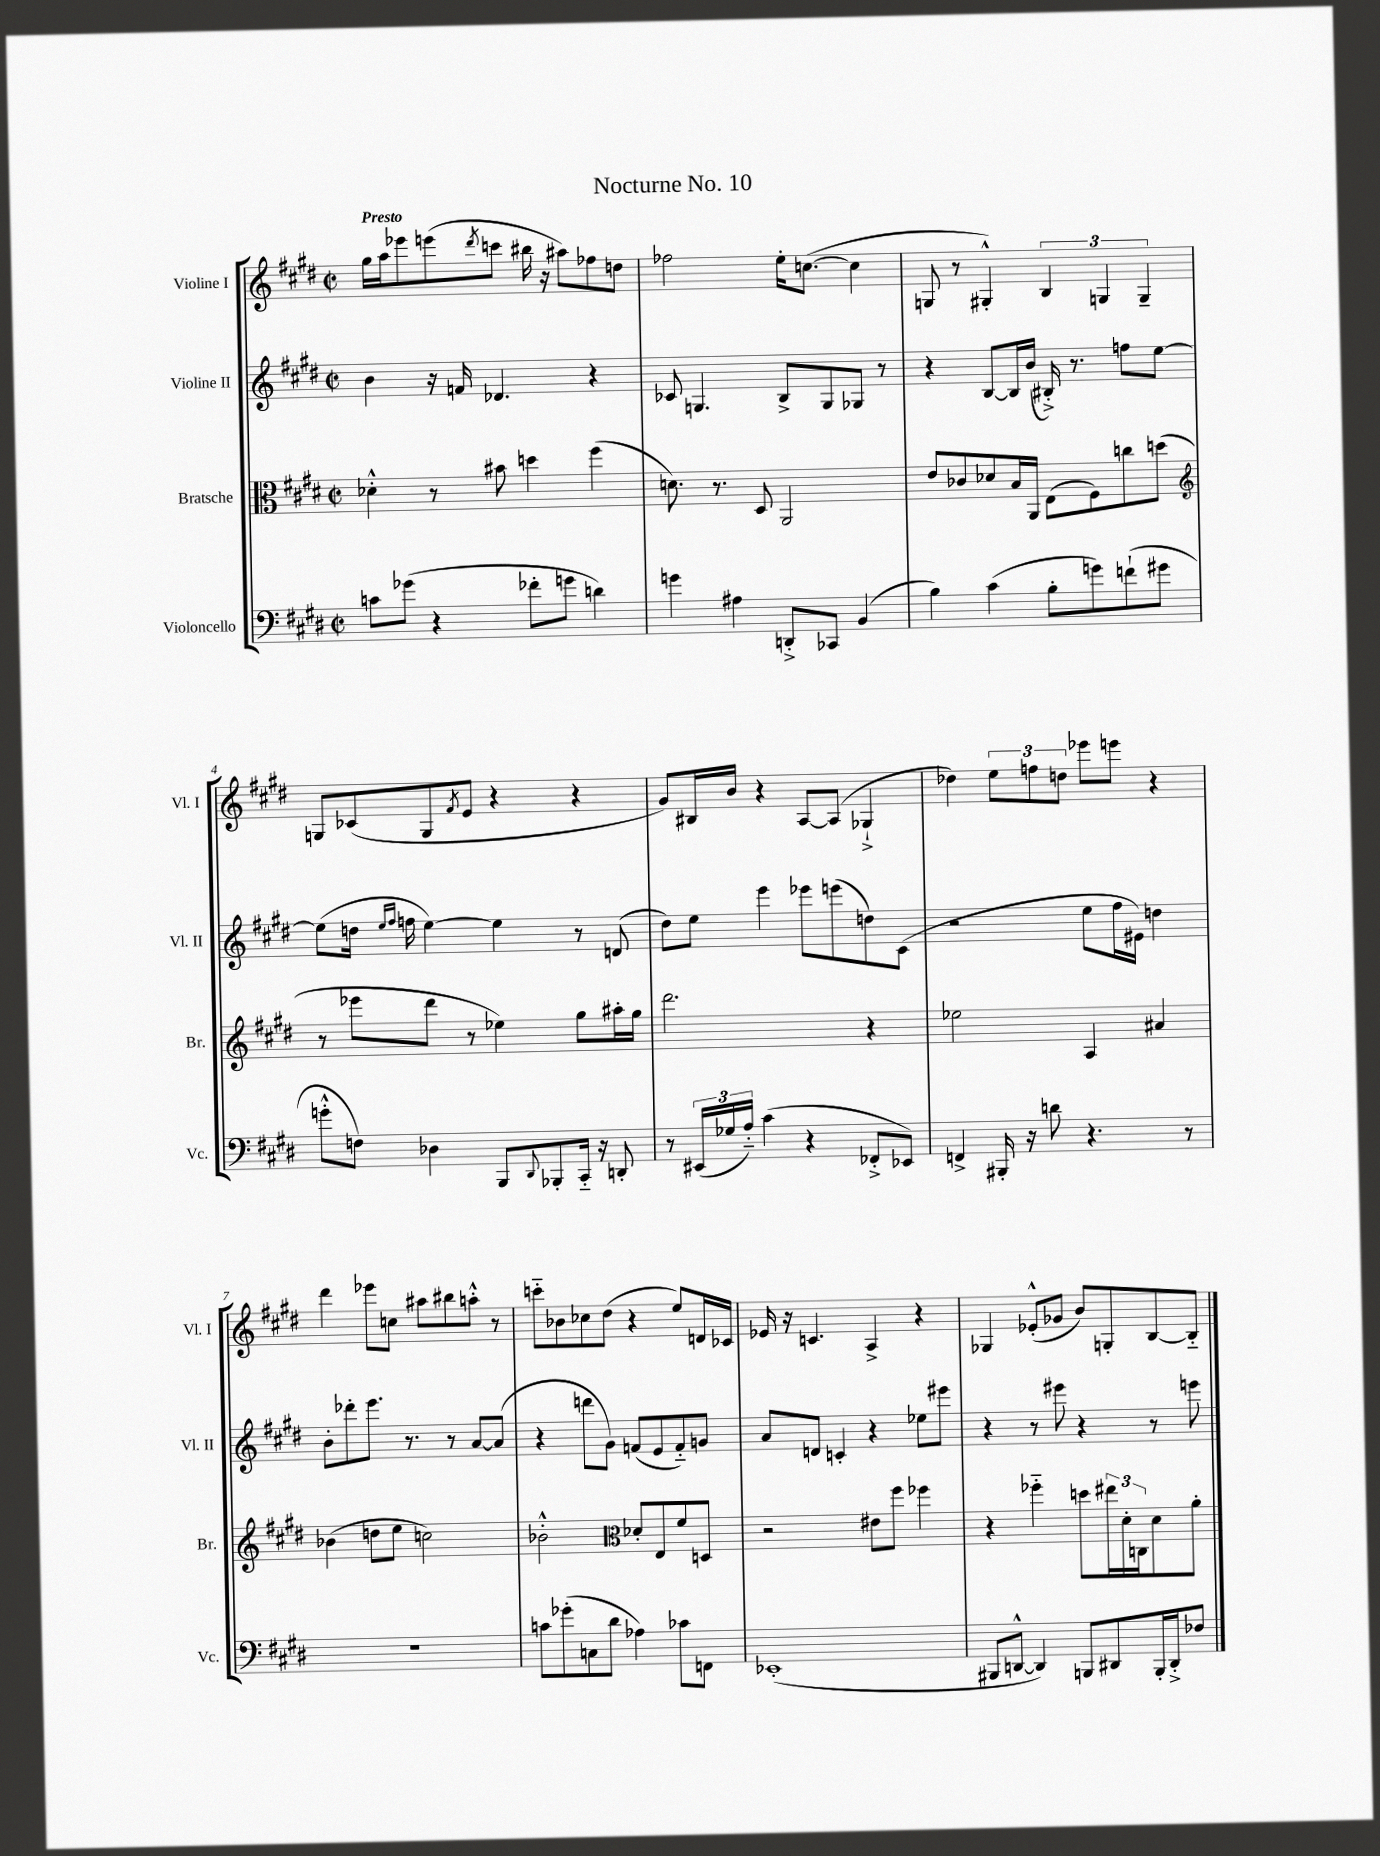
\header { title = "Nocturne No. 10" }
<<
\new StaffGroup <<
\new Staff = "s0" \with { instrumentName = "Violine I" shortInstrumentName = "Vl. I" } {
    \clef treble \key e \major \defaultTimeSignature \time 2/2 \tempo "Presto"
    gis''16 a''16 ees'''8 e'''8( \acciaccatura { dis'''8 } c'''8 bis''16 r16 ais''8) fes''8 d''8 |
    fes''2 e''16-. c''8.~( c''4 |
    g8 r8 gis4-.-^) \tuplet 3/2 { b4 g4 g4-- } |
    g8 ces'8( g8 \acciaccatura { fis'8 } e'8 r4 r4 |
    gis'8) bis16 b'16 r4 a8~ a8( ges4-!-> |
    des''4) \tuplet 3/2 { e''8 f''8 d''8 } ees'''8 e'''8 r4 |
    dis'''4 ees'''8 c''8 ais''8 bis''8 a''8-.-^ r8 |
    c'''8-_ bes'8 ces''8 dis''8( r4 e''8) d'16 ces'16 |
    ees'16 r16 c'4. a4-> r4 |
    ges4 ees'8-.-^( ges'8 b'8) g8-. b8~ b8-_ \bar "|." |
}
\new Staff = "s1" \with { instrumentName = "Violine II" shortInstrumentName = "Vl. II" } {
    \clef treble \key e \major \defaultTimeSignature \time 2/2
    b'4 r16 f'16 des'4. r4 |
    ces'8 g4. b8-> g8 ges8 r8 |
    r4 b8~ b16 b'16( bis16-.->) r8. f''8 e''8~ |
    e''8( d''16 \grace { e''16 fis''16 } f''16 e''4~) e''4 r8 d'8( |
    dis''8) e''8 e'''4 ees'''8 e'''8( d''8) cis'8( |
    r2 e''8 fis''16 eis'16) d''4 |
    b'8-. des'''8-. e'''8. r8. r8 a'8~ a'8( |
    r4 d'''8 gis'8) f'8( e'8 f'8-_) g'8 |
    a'8 d'8 c'4-. r4 ees''8 eis'''8 |
    r4 r8 eis'''8 r4 r8 e'''8 \bar "|." |
}
\new Staff = "s2" \with { instrumentName = "Bratsche" shortInstrumentName = "Br." } {
    \clef alto \key e \major \defaultTimeSignature \time 2/2
    des'4-.-^ r8 bis'8 d''4 fis''4( |
    d'8.) r8. dis8 a,2 |
    e'8 ces'8 des'8 b16 a,16 e8( fis8) c''8 d''8( |
    \clef treble r8 ees'''8 dis'''8 r8 ees''4) gis''8 ais''16-. gis''16 |
    dis'''2. r4 |
    ees''2 a4 ais'4 |
    bes'4( d''8 e''8 c''2) |
    bes'2-.-^ \clef alto des'8-. e8 fis'8 d8 |
    r2 eis'8 fis''8 fes''4 |
    r4 fes''4-_ d''8 \tuplet 3/2 { eis''16 dis'16-. c16 } dis'8 a'8-. \bar "|." |
}
\new Staff = "s3" \with { instrumentName = "Violoncello" shortInstrumentName = "Vc." } {
    \clef bass \key e \major \defaultTimeSignature \time 2/2
    c'8 ges'8( r4 fes'8-. g'8 d'4) |
    g'4 ais4 d,8-.-> ces,8 b,4( |
    b4) cis'4( b8-. g'8) f'8-!( gis'8 |
    g'8-.-^ f8) des4 b,,8 \appoggiatura { dis,8 } bes,,8-. cis,16-_ r16 d,8-. |
    r8 \tuplet 3/2 { eis,16( ges16 a16-_) } cis'4( r4 fes,8-.-> ees,8) |
    f,4-> bis,,16-. r16 d'8 r4. r8 |
    R1 |
    c'8 ges'8-.( c8 dis'8 aes4) ces'8 f,8 |
    ees,1-.( |
    bis,,8 d,8~-^ d,4) b,,8 dis,8 b,,16-. dis,16-.-> fes8 \bar "|." |
}
>>
>>
